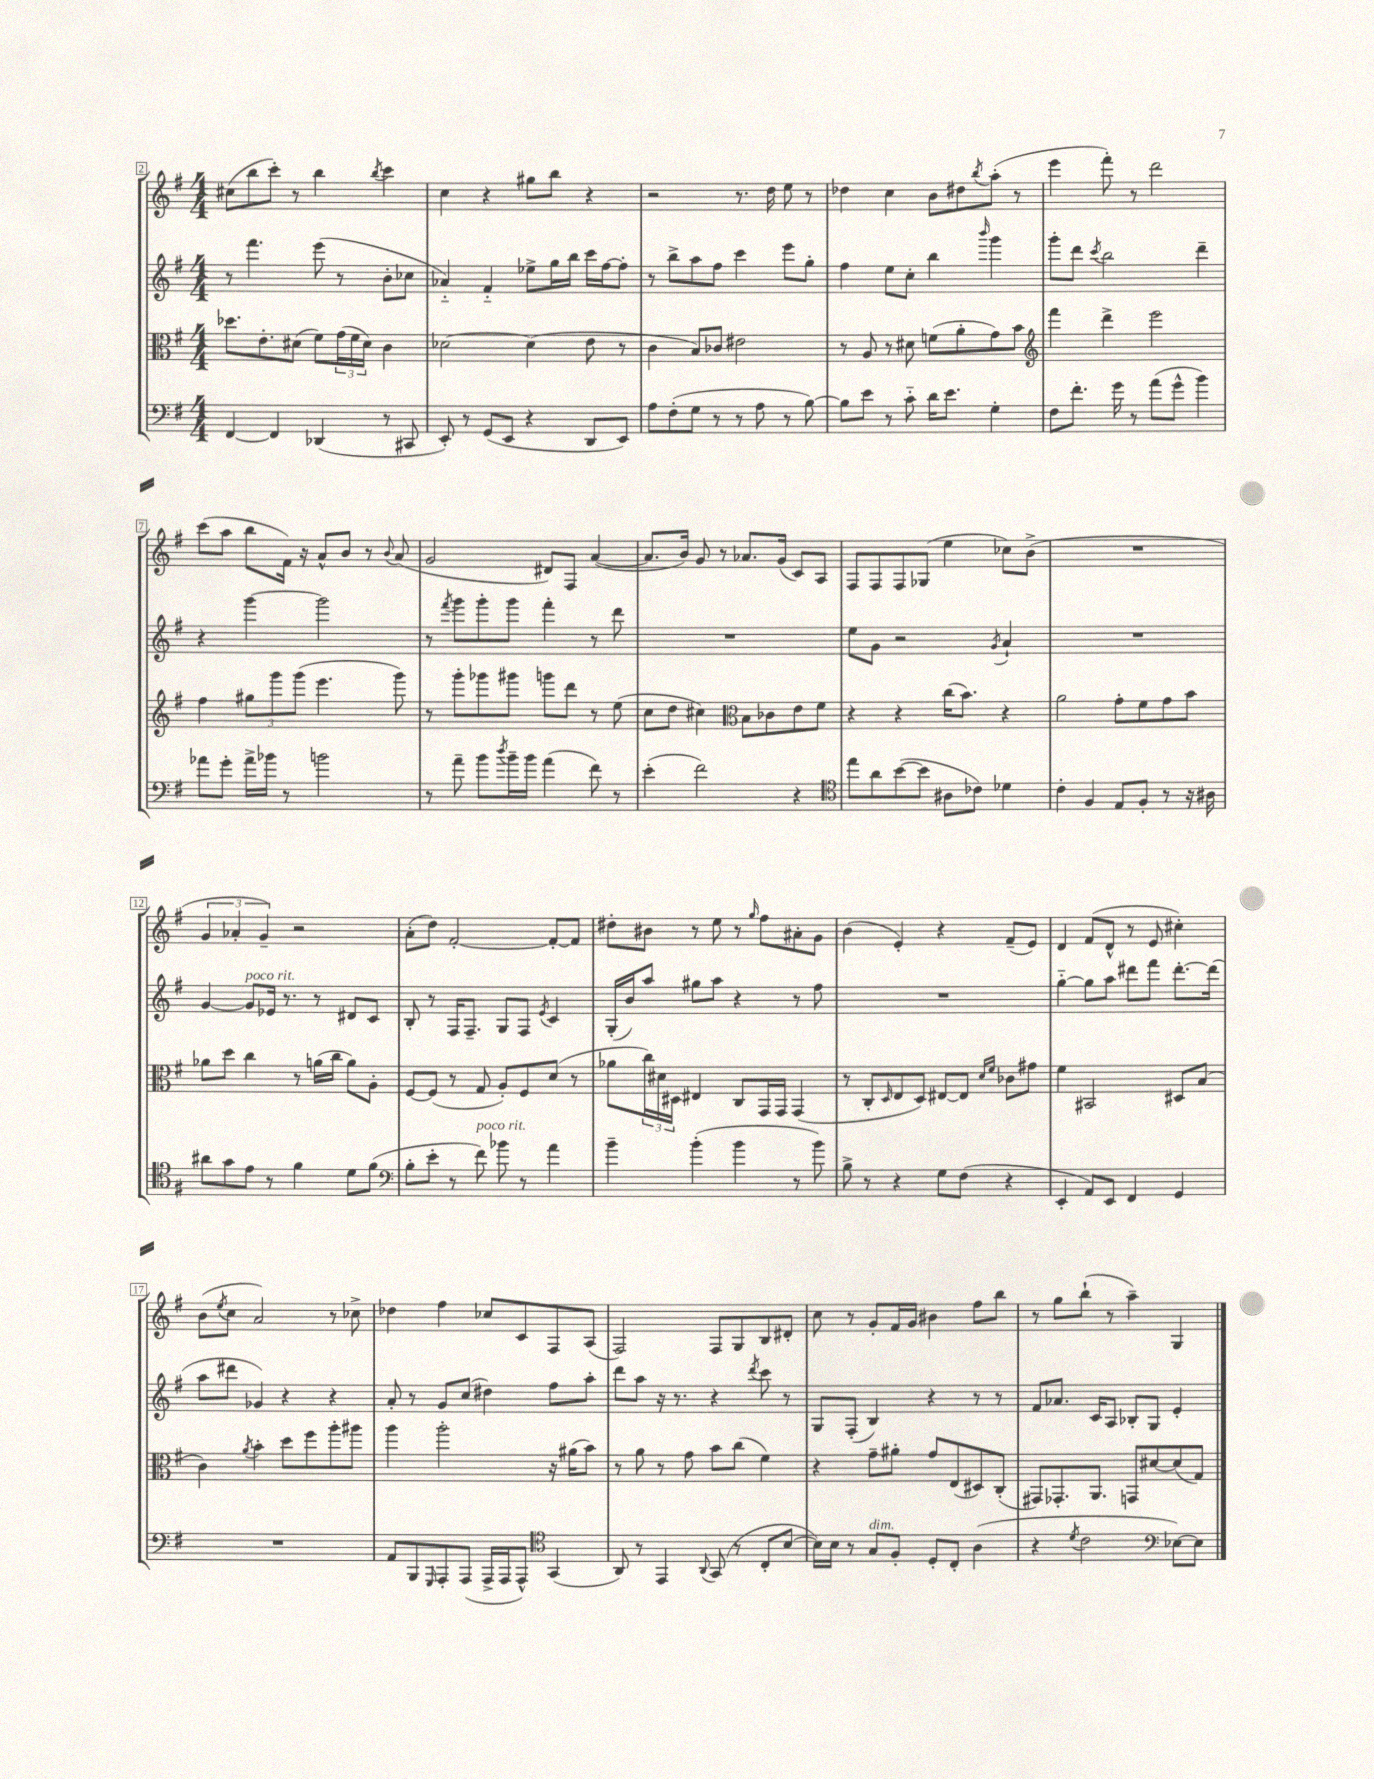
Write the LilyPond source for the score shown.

<<
\new StaffGroup <<
\new Staff = "s0" {
    \clef treble \key g \major \numericTimeSignature \time 4/4
    cis''8( b''8 c'''8-.) r8 b''4 \acciaccatura { b''8 } c'''4 |
    c''4 r4 gis''8 b''8 r4 |
    r2 r8. d''16 e''8 r8 |
    des''4 c''4 b'8 dis''8 \acciaccatura { b''8 } a''8-.( r8 |
    e'''4 fis'''8-.) r8 d'''2 |
    c'''8( a''8 b''8 fis'16) r16 a'8-^ b'8 r8 \appoggiatura { b'8 } a'8( |
    g'2 dis'8) fis8 a'4~( |
    a'8. b'16) g'8 r8 aes'8. g'16( c'8) a8 |
    fis8 fis8 fis8 ges8( e''4 ces''8) b'8->( |
    R1 |
    \tuplet 3/2 { g'4 aes'4-. g'4--) } r2 |
    a'8-.( d''8) fis'2~-. fis'8~-. fis'8 |
    dis''8-. bis'8 r8 e''8 r8 \grace { g''16 } fis''8 ais'8-. g'8 |
    b'4( e'4-.) r4 fis'8--( e'8) |
    d'4 fis'8( d'8-^ r8 e'8 cis''4-.) |
    b'8( \acciaccatura { e''8 } c''8 a'2) r8 ces''8-> |
    des''4 fis''4 ces''8 c'8 fis8 a8( |
    fis2) fis8 g8 b8 dis'8-. |
    c''8 r8 g'8-. fis'16 g'16 bis'4 fis''8 b''8 |
    r8 g''8 b''8-!( r8 a''4--) g4 \bar "|." |
}
\new Staff = "s1" {
    \clef treble \key g \major \numericTimeSignature \time 4/4
    r8 fis'''4. e'''8( r8 b'8-. ces''8 |
    aes'4-_) fis'4-_ ees''8-> g''16 b''16 c'''16 fis''16~ fis''8-. |
    r8 b''8-> a''8 fis''8 c'''4 e'''8 g''8-. |
    fis''4 e''8 c''8-. b''4 \grace { b'''16 } g'''4 |
    g'''8-. d'''8 \acciaccatura { c'''8 } b''2 d'''4-- |
    r4 g'''4~ g'''2 |
    r8 \acciaccatura { fis'''8 } g'''8 g'''8-. g'''8 fis'''4-. r8 d'''8 |
    R1 |
    e''8 g'8 r2 \acciaccatura { g'8 } a'4-! |
    R1 |
    g'4~ g'8^\markup { \italic "poco rit." } ees'16 r8. r8 dis'8 c'8 |
    b8-. r8 fis16 fis8.-- g8 fis8 \acciaccatura { e'8 } c'4 |
    g16-.( b'16) a''8 gis''8 a''8 r4 r8 fis''8 |
    R1 |
    g''4~-_ g''8 a''8 dis'''8 fis'''8 dis'''8.~-. dis'''16( |
    a''8 dis'''8 ges'4) r4 r4 |
    a'8-. r8 g'8 c''8( dis''4) fis''8 a''8-. |
    d'''8 a''8 r16 r8. r4 \acciaccatura { d'''8 } c'''8 r8 |
    g8 fis8-.( b4) r4 r8 r8 |
    fis'8 aes'8. c'16 a8 bes8-. g8 e'4-. \bar "|." |
}
\new Staff = "s2" {
    \clef alto \key g \major \numericTimeSignature \time 4/4
    des''8. e'8.-. dis'8( fis'8) \tuplet 3/2 { g'16( fis'16 dis'16) } c'4 |
    des'2~ des'4( e'8 r8 |
    c'4 b8) ces'8 eis'2 |
    r8 a8 r8 dis'8 f'8( a'8-. g'8) b'8 |
    \clef treble fis'''4 d'''4-> e'''2 |
    fis''4 \tuplet 3/2 { gis''8 g'''8 g'''8( } e'''4. g'''8) |
    r8 g'''8-. ges'''8 gis'''8 g'''8 d'''8 r8 e''8( |
    c''8 d''8 cis''4) \clef alto b8 ces'8 e'8 fis'8 |
    r4 r4 c''16( b'8.) r4 |
    a'2 g'8-. fis'8 g'8 b'8 |
    aes'8 d''8 c''4 r8 a'16( c''16 a'8) a8-. |
    fis8~ fis8( r8 g8 a8-.) fis8 d'8( r8 |
    aes'8 \tuplet 3/2 { c''16) dis'16 dis16 } eis4 c8 g,16 g,16 g,4( |
    r8 c8-. \grace { d16 } e8 d8) eis8~ eis8 \grace { d'16 fis'16 } ces'8 gis'8 |
    fis'4 bis,2 dis8 b8( |
    c'4) \acciaccatura { a'8 } b'4-. d''8 fis''8 a''8-. ais''8 |
    a''4 a''2-. r16 ais'16( b'8) |
    r8 a'8 r8 g'8 b'8 c''8( fis'4) |
    r4 g'8-- ais'8-. g'8 e8( dis8) c8-.( |
    gis,8) ges,8.-. a,8. g,8 dis'8~ dis'8( g8) \bar "|." |
}
\new Staff = "s3" {
    \clef bass \key g \major \numericTimeSignature \time 4/4
    fis,4~ fis,4 des,4( r8 cis,8 |
    e,8-.) r8 g,8( e,8 r4 d,8 e,8) |
    a8 fis8-.( g8 r8 r8 a8 r8 b8~) |
    b8 e'8 r8 c'8-_ d'16 e'8. g4-. |
    fis8 fis'8.-. g'16 r8 a'8( g'8-^ b'4) |
    aes'8 g'8-. aes'16-> bes'16 r8 b'2 |
    r8 a'8-- b'8 \acciaccatura { d''8 } b'16-- b'16 a'4( fis'8) r8 |
    e'4-.( fis'2) r4 |
    \clef tenor e''8 a'8 b'8~( b'8 ais8 ces'8) des'4 |
    c'4-. fis4 e8 fis8-. r8 r16 ais16 |
    ais'8 g'8 e'8 r8 fis'4 d'8 fis'8( |
    \clef bass b8-. e'8-. r8 fis'8^\markup { \italic "poco rit." }) bes'8 r8 a'4 |
    b'4-- b'4-.( b'4 r8 b'8) |
    b8-> r8 r4 g8 fis8( r4 |
    e,4-. a,8) e,8 fis,4 g,4 |
    R1 |
    a,8 b,,8 \grace { g,,16 } a,,8-. a,,8( a,,16-> a,,16 a,,8-^) \clef tenor g,4( |
    a,8) r8 e,4 \appoggiatura { a,8 } g,8( r8 c8-. b8~ |
    b16) b16 r8 g8^\markup { \italic "dim." } fis8-. d8-. c8-. a4( |
    r4 \acciaccatura { d'8 } c'2 \clef bass ees8~) ees8 \bar "|." |
}
>>
>>
\layout { \context { \Score currentBarNumber = #2 \override BarNumber.stencil = #(make-stencil-boxer 0.1 0.3 ly:text-interface::print) } }
